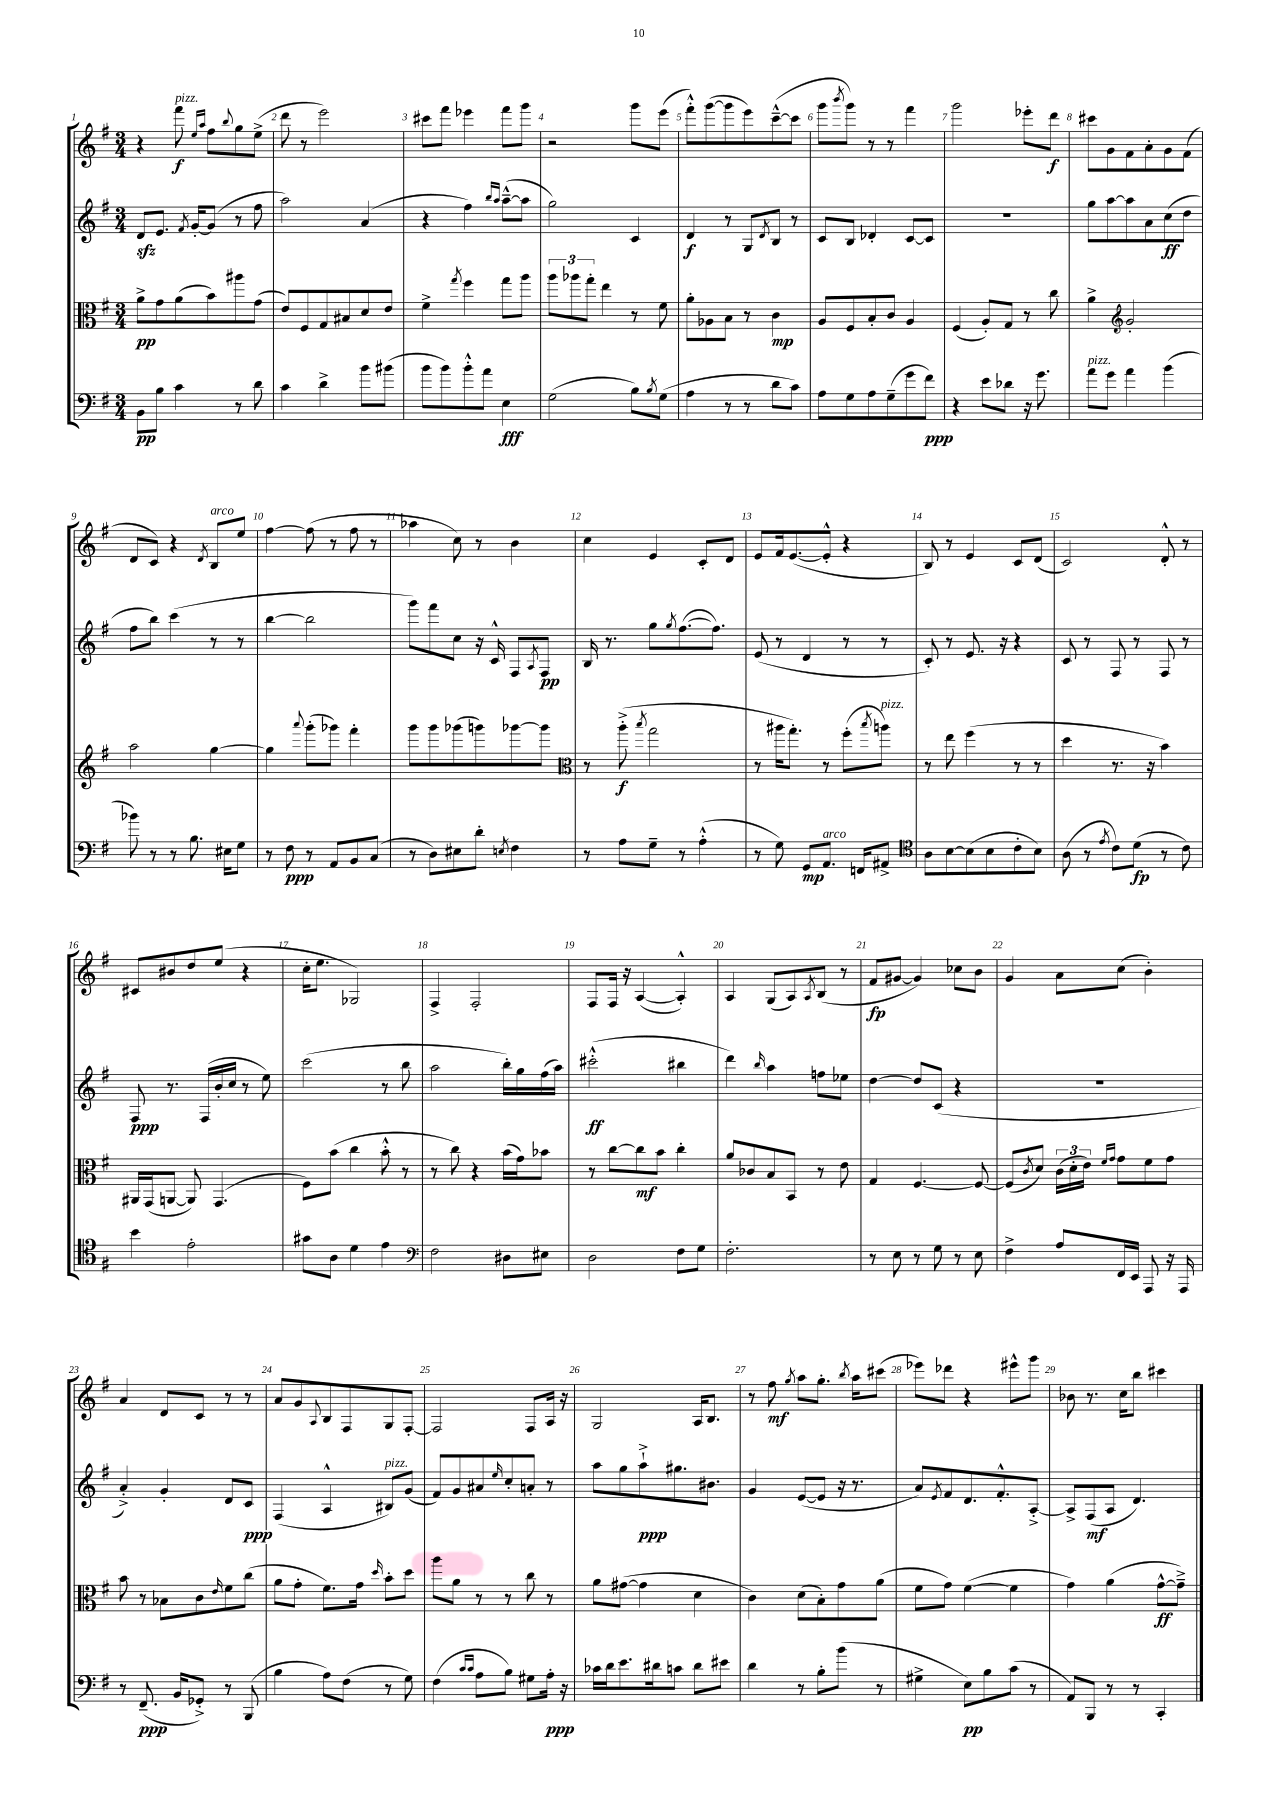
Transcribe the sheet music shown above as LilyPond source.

<<
\new StaffGroup <<
\new Staff = "s0" {
    \clef treble \key g \major \numericTimeSignature \time 3/4
    r4 fis'''8\f^\markup { \italic "pizz." } \grace { e''16 a''16 } fis''8 \appoggiatura { b''8 } g''8 e''8->( |
    d'''8 r8 e'''2) |
    cis'''8 fis'''8 ees'''4 fis'''8 g'''8 |
    r2 g'''8 e'''8( |
    fis'''8-.-^) g'''8~( g'''8 e'''8) c'''8~---^( c'''8 |
    g'''8 \acciaccatura { b'''8 } g'''8) r8 r8 fis'''4 |
    g'''2 ees'''8-. d'''8\f |
    cis'''8 g'8 fis'8 a'8-. g'8 fis'8( |
    d'8 c'8) r4 \acciaccatura { d'8 } b8^\markup { \italic "arco" } e''8 |
    fis''4~ fis''8( r8 fis''8 r8 |
    aes''4 c''8) r8 b'4 |
    c''4 e'4 c'8-. d'8 |
    e'8 fis'16 e'8.~( e'8-.-^ r4 |
    b8) r8 e'4 c'8 d'8( |
    c'2) d'8-.-^ r8 |
    cis'8 bis'8 d''8 e''8( r4 |
    c''16-. e''8. ges2) |
    fis4-> fis2-. |
    fis8 fis16 r16 a4~( a4-.-^) |
    a4 g8( a8) \acciaccatura { a8 } b8( r8 |
    fis'8\fp gis'8~ gis'4) ces''8 b'8 |
    g'4 a'8 c''8( b'4-.) |
    a'4 d'8 c'8 r8 r8 |
    a'8 g'8 \appoggiatura { a8 } b8 fis8 g8 fis8~-. |
    fis2 fis8 a16 r16 |
    g2 a16 b8. |
    r8 fis''8\mf \acciaccatura { g''8 } a''8 g''8.-. \acciaccatura { b''8 } a''16 cis'''8( |
    ees'''8) des'''8 r4 eis'''8-^ g'''8 |
    bes'8 r8. c''16 b''8 cis'''4 \bar "|." |
}
\new Staff = "s1" {
    \clef treble \key g \major \numericTimeSignature \time 3/4
    d'8\sfz e'8. \acciaccatura { fis'8 } g'16~-. g'8( r8 fis''8 |
    a''2) a'4( |
    r4 fis''4) \grace { b''16 a''16 } a''8~---^( a''8 |
    g''2) c'4 |
    d'4\f r8 g8 \acciaccatura { d'8 } b8 r8 |
    c'8 b8 des'4-. c'8~ c'8 |
    R2. |
    g''8 a''8~ a''8 a'8 c''8\ff( d''8 |
    fis''8 b''8) c'''4( r8 r8 |
    b''4~ b''2 |
    g'''8) fis'''8 c''8 r16 c'16-^ fis8 \acciaccatura { a8 } fis8\pp |
    b16 r8. g''8 \acciaccatura { g''8 } fis''8.~( fis''8.) |
    e'8( r8 d'4 r8 r8 |
    c'8-.) r8 e'8. r16 r4 |
    c'8 r8 fis8 r8 fis8 r8 |
    fis8\ppp r8. fis16( b'16-. c''16 r8 e''8) |
    c'''2( r8 b''8 |
    a''2 b''16-.) g''16 fis''16( a''16) |
    cis'''2-.-^\ff( bis''4 |
    d'''4) \grace { b''16 } a''4 f''8 ees''8 |
    d''4~ d''8 c'8( r4 |
    R2. |
    a'4-.->) g'4-. d'8 c'8\ppp |
    fis4( a4-^ bis8^\markup { \italic "pizz." }) g'8( |
    fis'8) g'8 ais'8 \grace { e''16 } c''8-. a'8-. r8 |
    a''8 g''8 a''8-!->\ppp gis''8. bis'8. |
    g'4 e'8~( e'8 r16 r8. |
    a'8) \acciaccatura { e'8 } fis'8 d'8. fis'8.-.-^ a8~-.-> |
    a8-> fis8\mf( a8 d'4.) \bar "|." |
}
\new Staff = "s2" {
    \clef alto \key g \major \numericTimeSignature \time 3/4
    a'8->\pp g'8 a'8( b'8) ais''8 g'8( |
    e'8) fis8 g8 bis8 d'8 e'8 |
    fis'4-> \acciaccatura { g''8 } fis''4 g''8 a''8 |
    \tuplet 3/2 { a''8 aes''8 g''8-. } e''4 r8 fis'8 |
    a'8-. aes8 b8 r8 c'4\mp |
    a8 fis8 b8-. c'8 a4 |
    fis4( a8-.) g8 r8 c''8 |
    a'4-> \clef treble g'2-. |
    a''2 g''4~ |
    g''4 \appoggiatura { a'''8 } g'''8-.( ges'''8) fis'''4-. |
    g'''8 g'''8 ges'''8( g'''8) ges'''8~ ges'''8 |
    \clef alto r8 a''8-.->\f( \acciaccatura { b''8 } g''2 |
    r8 ais''16 g''8.-.) r8 fis''8-.( \acciaccatura { b''8 } a''8^\markup { \italic "pizz." }) |
    r8 e''8 fis''4( r8 r8 |
    d''4 r8. r16 b'4) |
    ais,16 g,16( a,8~ a,8) g,4.( |
    fis8) b'8( c''4 b'8-.-^ r8 |
    r8 c''8) r4 b'16( g'16) bes'8 |
    r8 c''8~ c''8\mf b'8 c''4-. |
    a'8 ces'8 b8 b,8 r8 e'8 |
    g4 fis4.~ fis8~ |
    fis8( \acciaccatura { c'8 } d'8) \tuplet 3/2 { c'16( d'16-. e'16) } \grace { fis'16 g'16 } g'8 fis'8 g'8 |
    b'8 r8 bes8 c'8 \grace { e'16 } fis'8 c''8( |
    a'8 g'8-. fis'8.) g'16 \grace { d''16 } b'8-. d''8 |
    a''8 a'8 r8 r8 c''8 r8 |
    a'8 gis'8~( gis'4 d'4 |
    c'4) d'8( b8-.) g'8 a'8( |
    fis'8 g'8) fis'4~( fis'4 |
    g'4) a'4( g'8~-^\ff g'8--->) \bar "|." |
}
\new Staff = "s3" {
    \clef bass \key g \major \numericTimeSignature \time 3/4
    b,8\pp b8 c'4 r8 d'8 |
    c'4 d'4-> b'8 bis'8( |
    b'8 b'8) b'8-.-^ a'8 e4\fff |
    g2( b8) \acciaccatura { b8 } g8( |
    a4 r8 r8 d'8 c'8) |
    a8 g8 a8 g8--( g'8 fis'8\ppp) |
    r4 e'8 des'8 r16 g'8. |
    a'8^\markup { \italic "pizz." } g'8 a'4 b'4( |
    bes'8) r8 r8 b8. eis16 g8 |
    r8 fis8\ppp r8 a,8 b,8 c8( |
    r8 d8) eis8 d'8-. \acciaccatura { e8 } fis4 |
    r8 a8 g8-- r8 a4-.-^( |
    r8 g8) g,8\mp a,8.^\markup { \italic "arco" } f,16 ais,8-> |
    \clef tenor a8 b8~ b8( b8 c'8-. b8) |
    a8( r8 \acciaccatura { e'8 } c'8) d'8\fp( r8 c'8) |
    b'4 e'2-. |
    gis'8 a8 d'4 e'4 |
    \clef bass fis2 dis8 eis8 |
    d2 fis8 g8 |
    fis2.-. |
    r8 e8 r8 g8 r8 e8 |
    fis4-> a8 fis,16 e,16 a,,8 r16 a,,16 |
    r8 fis,8.--\ppp( b,16 ges,8-.->) r8 b,,8( |
    b4 a8) fis8( r8 g8) |
    fis4( \grace { c'16 c'16 } a8 b8) gis8 a16-.\ppp r16 |
    ces'16 d'16 e'8. dis'16 c'8 dis'8 eis'8 |
    d'4 r8 b8-. b'8( r8 |
    gis4-> e8\pp) b8 c'8( r8 |
    a,8) b,,8 r8 r8 c,4-. \bar "|." |
}
>>
>>
\layout { \context { \Score \override BarNumber.break-visibility = ##(#f #t #t) barNumberVisibility = #all-bar-numbers-visible } }
